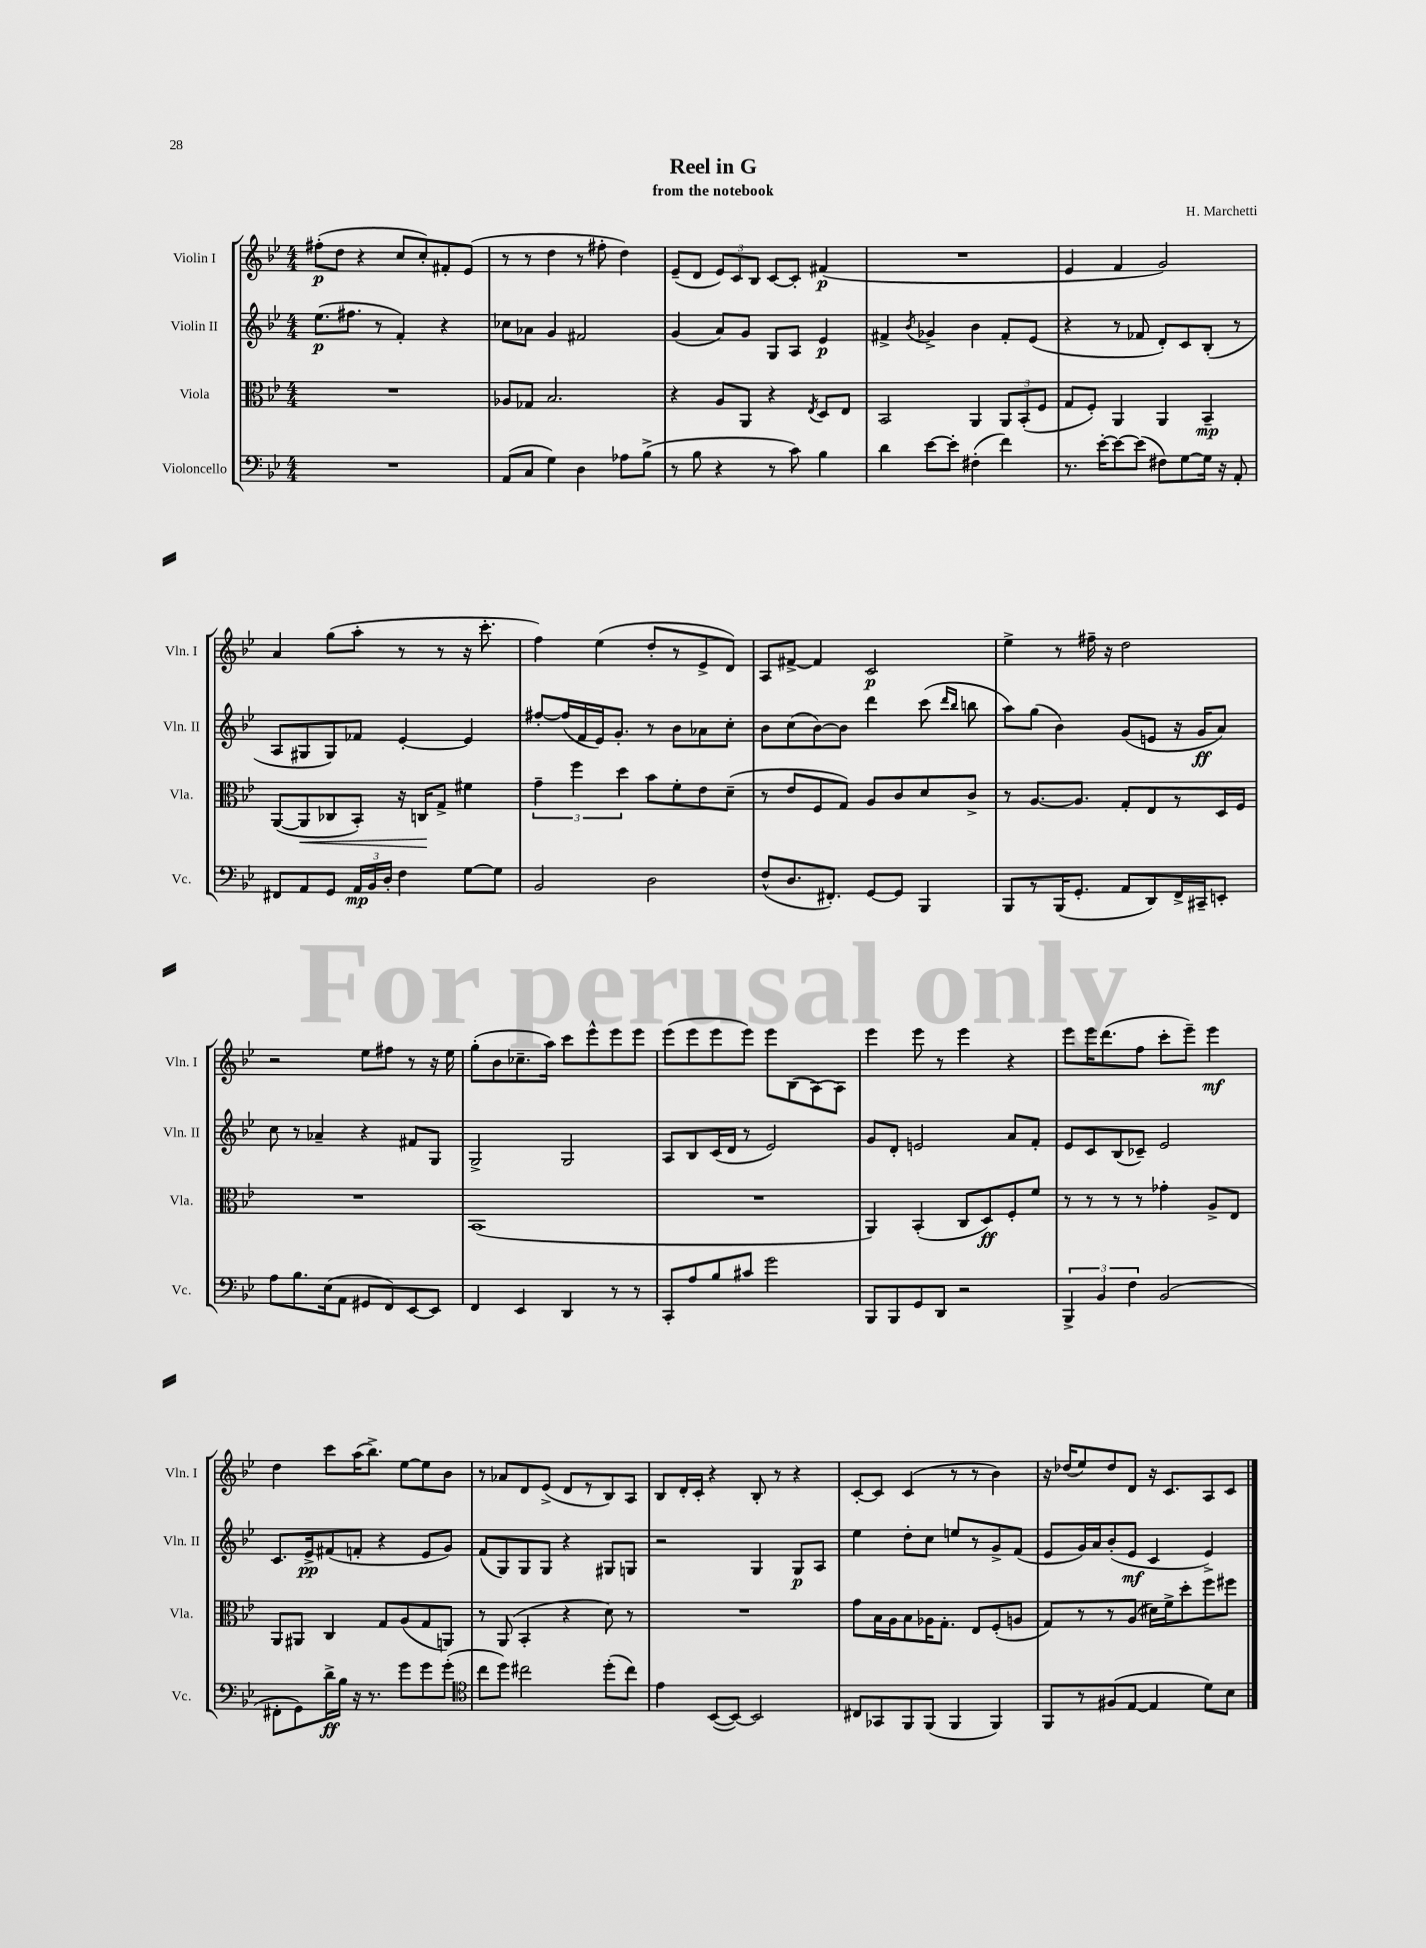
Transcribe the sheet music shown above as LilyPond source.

\header { title = "Reel in G" composer = "H. Marchetti" subtitle = "from the notebook" }
<<
\new StaffGroup <<
\new Staff = "s0" \with { instrumentName = "Violin I" shortInstrumentName = "Vln. I" } {
    \clef treble \key bes \major \numericTimeSignature \time 4/4
    \autoBeamOff fis''8[-.\p( d''8] r4 c''8[ c''8-.) fis'8-. ees'8]( |
    r8 r8 d''4 r8 fis''8-. d''4) |
    ees'8[--( d'8] \tuplet 3/2 { ees'8[) c'8 bes8] } c'8[~ c'8]-. fis'4\p( |
    R1 |
    ees'4 f'4 g'2) |
    a'4 g''8[( a''8]-. r8 r8 r16 c'''8.-. |
    f''4) ees''4( d''8[-. r8 ees'8-> d'8]) |
    a8[ fis'8]~-> fis'4 c'2\p |
    ees''4-> r8 fis''16-- r16 d''2 |
    r2 ees''8[ fis''8] r8 r16 ees''16 |
    g''8[-.( bes'8 ces''8.-- a''16]) c'''8[ ees'''8-^ ees'''8 ees'''8] |
    ees'''8[( ees'''8 ees'''8 ees'''8]) ees'''8[ bes8( a8~) a8] |
    ees'''4 ees'''8 r8 ees'''4 r4 |
    ees'''8[ ees'''16 d'''8.( f''8] c'''8[-. ees'''8]--) ees'''4\mf |
    d''4 c'''8[ a''16( bes''8.]->) ees''8[~ ees''8 bes'8] |
    r8 aes'8[ d'8 ees'8]->( d'8[ r8 bes8) a8] |
    bes8[ d'16-. c'16]-. r4 bes8-. r8 r4 |
    c'8[~-. c'8] c'4( r8 r8 bes'4) |
    r16 des''16[( ees''8) des''8 d'8] r16 c'8.[ a8 c'8] \bar "|." |
}
\new Staff = "s1" \with { instrumentName = "Violin II" shortInstrumentName = "Vln. II" } {
    \clef treble \key bes \major \numericTimeSignature \time 4/4
    \autoBeamOff ees''8.[\p( fis''8.] r8 f'4-.) r4 |
    ces''8[ aes'8] g'4 fis'2 |
    g'4( a'8[) g'8] g8[ a8] ees'4\p |
    fis'4-> \acciaccatura { bes'8 } ges'4-> bes'4 fis'8[-. ees'8]( |
    r4 r8 fes'8 d'8[-.) c'8 bes8]-.( r8 |
    a8[ gis8 gis8) fes'8] ees'4~-. ees'4 |
    fis''8[~-. fis''16( f'16 ees'16) g'8.]-. r8 bes'8[ aes'8 c''8]-. |
    bes'8[ c''8( bes'8~) bes'8] d'''4 c'''8( \grace { d'''16[ bes''16] } b''8 |
    a''8[) g''8]( bes'4) g'8[( e'8] r16 g'16[\ff a'8]) |
    c''8 r8 aes'4-- r4 fis'8[ g8] |
    g2-> g2 |
    a8[ bes8 c'16( d'16] r8 ees'2) |
    g'8[ d'8]-. e'2 a'8[ f'8]-. |
    ees'8[ c'8 bes8( ces'8]--) ees'2 |
    c'8.[ ees'16->\pp fis'8( f'8]-. r4 ees'8[ g'8]) |
    f'8[( g8) g8 g8] r4 gis8[ g8] |
    r2 g4 g8[\p a8] |
    ees''4 d''8[-. c''8] e''8[ r8 g'8-> f'8]( |
    ees'8[ g'16) a'16 bes'8-.( ees'8]\mf c'4 ees'4->) \bar "|." |
}
\new Staff = "s2" \with { instrumentName = "Viola" shortInstrumentName = "Vla." } {
    \clef alto \key bes \major \numericTimeSignature \time 4/4
    \autoBeamOff R1 |
    aes8[ ges8] bes2. |
    r4 a8[ a,8] r4 \acciaccatura { ees8 } d8[ ees8] |
    bes,2 a,4 \tuplet 3/2 { a,8[ bes,8-.( f8] } |
    g8[ f8]-.) a,4 a,4 bes,4--\mp |
    a,8[~( a,8\< ces8 bes,8]-.) r16 c16[\! g8]-> fis'4 |
    \tuplet 3/2 { g'4-- f''4 d''4 } bes'8[ f'8-. ees'8 d'8]--( |
    r8 ees'8[ f8 g8]) a8[ c'8 d'8 c'8]-> |
    r8 a8.[~ a8.] g8[-. ees8 r8 d16 f16] |
    R1 |
    bes,1( |
    R1 |
    a,4) bes,4-.( c8[ d8\ff) f8-. f'8] |
    r8 r8 r8 r8 ges'4-. a8[-> ees8] |
    a,8[ ais,8] c4 g8[ a8( g8 a,8]) |
    r8 a,8( bes,4-. r4 d'8) r8 |
    R1 |
    g'8[ bes16 a16 bes8 aes16 g8.]-. ees8[ f8-.( a8] |
    g8[) r8 r8 a8]( dis'16[) f'16-> d''8-. f''8 fis''8] \bar "|." |
}
\new Staff = "s3" \with { instrumentName = "Violoncello" shortInstrumentName = "Vc." } {
    \clef bass \key bes \major \numericTimeSignature \time 4/4
    \autoBeamOff R1 |
    a,8[( c8] g4) d4 aes8[ bes8]->( |
    r8 bes8 r4 r8 c'8) bes4 |
    d'4 ees'8[~ ees'8]-. fis4-.( f'4) |
    r8. ees'16[~-. ees'8~ ees'8]( fis8[) g8~ g16] r16 a,8-. |
    fis,8[ a,8 g,8] \tuplet 3/2 { a,16[\mp bes,16 d16]-. } f4 g8[~ g8] |
    bes,2 d2 |
    f8[-^( d8. fis,8.]-.) g,8[~ g,8] bes,,4 |
    bes,,8[ r8 bes,,16( g,8.]-. a,8[ d,8) f,16-> cis,16-- e,8]-. |
    a8[ bes8. ees16( a,8] gis,8[ f,8) ees,8~ ees,8] |
    f,4 ees,4 d,4 r8 r8 |
    c,8[-. a8 bes8 cis'8] g'2 |
    bes,,8[ bes,,8 g,8 d,8] r2 |
    \tuplet 3/2 { bes,,4-> bes,4 f4 } bes,2( |
    fis,8[-. g,8) d'16->\ff bes16] r16 r8. g'8[ g'8 g'8]-.( |
    \clef tenor c''8[ d''8]) cis''2 d''8[-.( cis''8]) |
    ees'4 bes,8[~( bes,8]~) bes,2 |
    cis8[ ges,8 f,8 f,8]( f,4 f,4) |
    f,8[ r8 fis8( ees8]~ ees4 d'8[) bes8] \bar "|." |
}
>>
>>
\layout { \context { \Score \remove "Bar_number_engraver" } }
